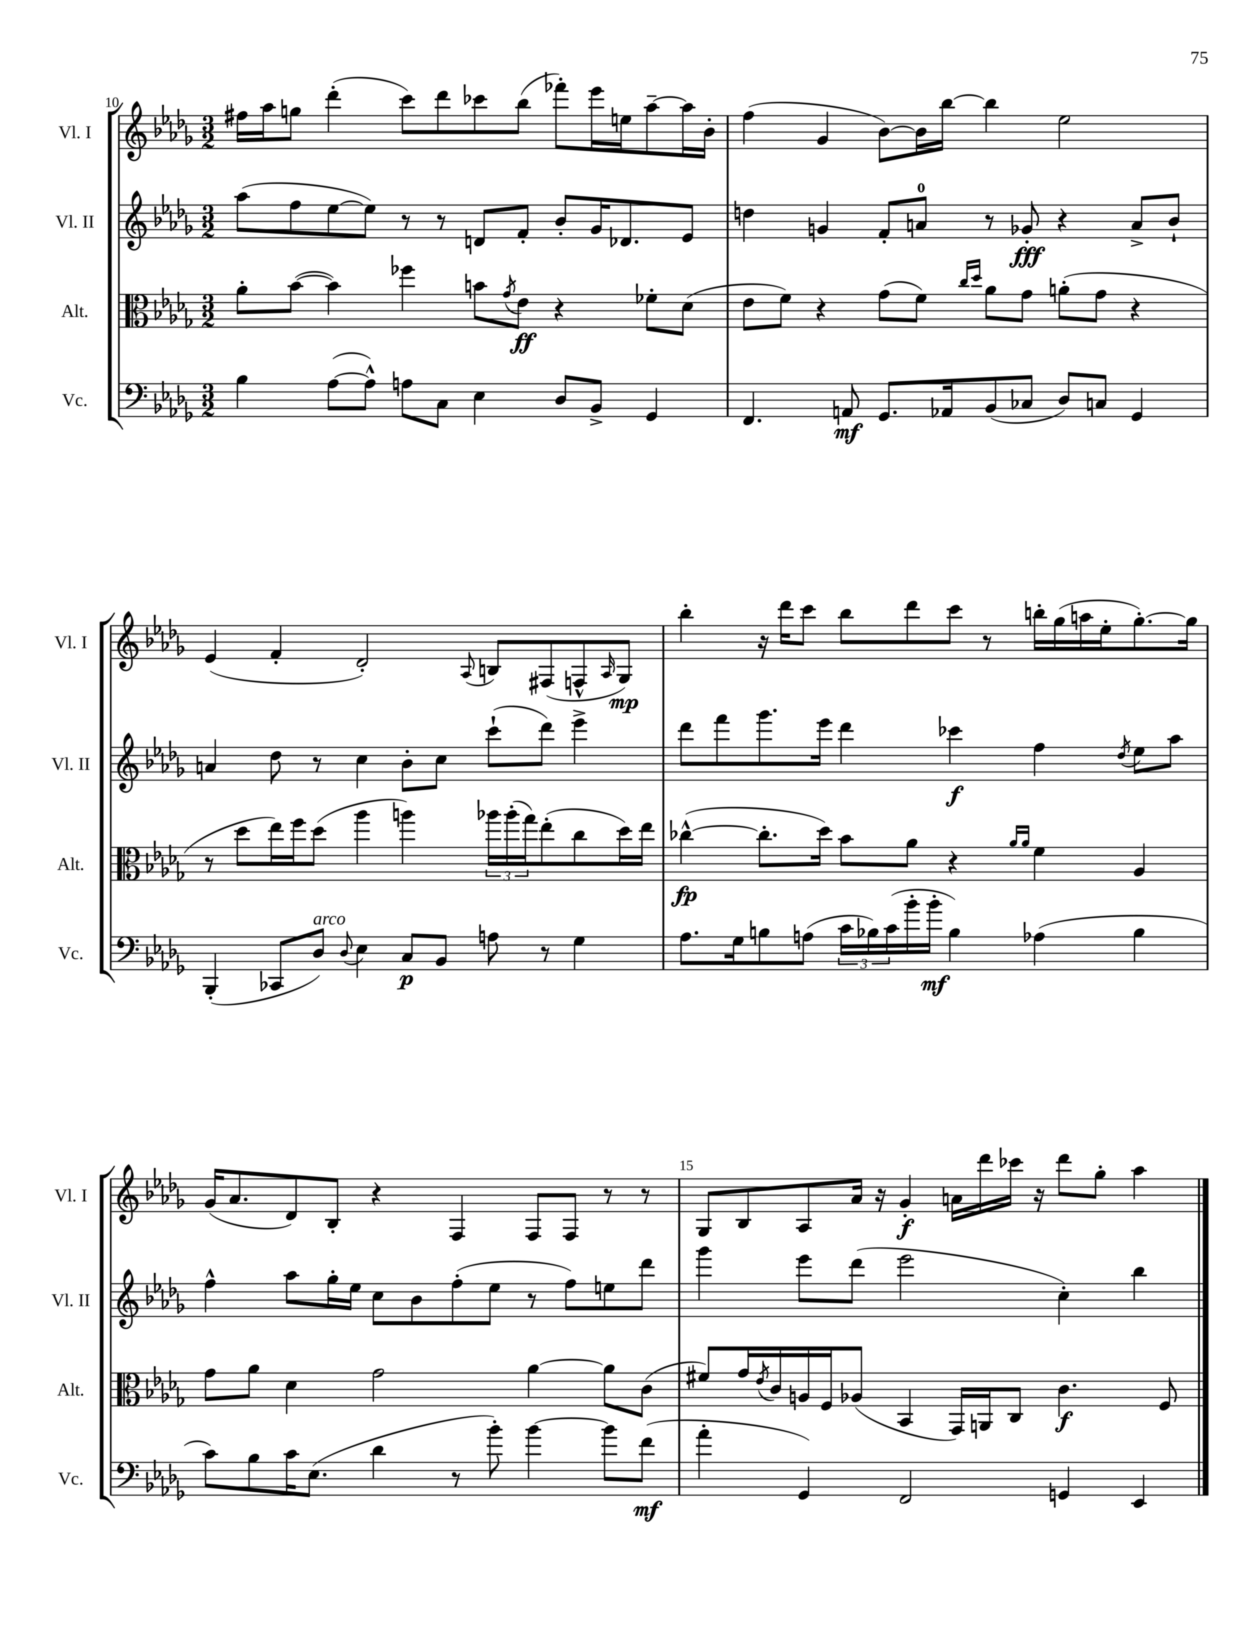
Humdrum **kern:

**kern	**kern	**kern	**kern
*staff4	*staff3	*staff2	*staff1
*clefF4	*clefC3	*clefG2	*clefG2
*k[b-e-a-d-g-]	*k[b-e-a-d-g-]	*k[b-e-a-d-g-]	*k[b-e-a-d-g-]
*M3/2	*M3/2	*M3/2	*M3/2
4B-\	8a-'\L	(8aa-\L	16ff#\LL
.	.	.	16aa-\J
.	([8b-\J	8ff\	8gg\J
([8A-\L	4b-\])	[8ee-\	(4ddd-'\
8A-^^\]J)	.	8ee-\]J)	.
8A\L	4ff-\	8r	8ccc\L)
8C\J	.	8r	8ddd-\
4E-\	8b\L	8d/L	8ccc-\
.	8qg-/	.	.
.	8e-\J	8f'/J	(8bb-\J
8D-/L	4r	8b-'/L	8fff-'\L)
8BB-^/J	.	16g-/K	16eee-\L
.	.	8.d-/	16ee\J
4GG-/	8f-'\L	.	[8aa-~\
.	(8d-\J	8e-/J	16aa-\]L
.	.	.	16b-'\JJ
=	=	=	=
4.FF/	8e-\L	4dd\	(4ff\
.	8f\J)	.	.
.	4r	4g/	4g-/
8AA/	.	.	.
8.GG-/L	(8g-\L	8f'/L	[8b-\L)
.	8f\J)	8a/J	16b-\]L
16AA-/k	.	.	[16bb-\JJ
.	16qqcc/LL	.	.
.	16qqdd-/JJ	.	.
(8BB-/	8a-\L	8r	4bb-\]
8C-/J	8g-\J	8g-'/	.
8D-/L)	(8a'\L	4r	2ee-\
8C/J	8g-\J	.	.
4GG-/	4r	8a^/L	.
.	.	8b-`/J	.
=	=	=	=
(4BBB-'/	8r	4a/	(4e-/
.	8dd-\L	.	.
8CC-/L	16ee-\L)	8dd-\	4f'/
.	16ff\J	.	.
8D-/J)	(8dd-\J	8r	.
8qqD-/	.	.	.
4E-\	4aa-\	4cc\	2d-'/)
8C/L	4aa\)	8b-'\L	.
8BB-/J	.	8cc\J	.
.	.	.	8qqA-/
8A\	24aa-\LL	(8ccc`\L	8B/L
.	(24aa-'\	.	.
.	24gg-\J)	.	.
8r	(8ee-'\	8ddd-\J)	(8F#/
4G-\	8cc\	4eee-^\	8F^^/
.	.	.	16qqA-/
.	16dd-\L)	.	8G-/J)
.	16ee-\JJ	.	.
=	=	=	=
8.A-\L	([4cc-^^\	8ddd-\L	4bb-'\
.	.	8fff\	.
16G-\k	.	.	.
8B\	8.cc-'\]L	8.ggg-\	16r
.	.	.	16ddd-\LK
(8A\J	.	.	8ccc\J
.	16dd-\Jk)	16eee-\Jk	.
24c\LL	8b-\L	4ddd-\	8bb-\L
24B-\)	.	.	.
(24c\	.	.	.
16b-'\	8a-\J	.	8ddd-\
16b-'\JJ	.	.	.
4B-\)	4r	4ccc-\	8ccc\J
.	.	.	8r
.	16qqa-/LL	.	.
.	16qqa-/JJ	.	.
(4A-\	4f\	4ff\	16bb'\LL
.	.	.	(16gg-\
.	.	.	16aa\
.	.	.	16ee-'\J
.	.	8qdd-/	.
4B-\	4A-/	8ee-\L	[8.gg-'\)
.	.	8aa-\J	.
.	.	.	16gg-\]Jk
=	=	=	=
8c\L)	8g-\L	4ff^^\	(16g-/LK
.	.	.	8.a-/
8B-\	8a-\J	.	.
16c\K	4d-\	8aa-\L	8d-/)
(8.E-\J	.	.	.
.	.	16gg-'\L	8B-'/J
.	.	16ee-\JJ	.
4d-\	2g-\	8cc\L	4r
.	.	8b-\	.
8r	.	(8ff'\	4F/
8b-'\)	.	8ee-\J	.
[4b-\	[4a-\	8r	8F/L
.	.	8ff\L)	8F/J
8b-\]L	8a-\]L	8ee\	8r
(8f\J	(8c\J	8ddd-\J	8r
=	=	=	=
4a-'\	8f#/L)	4ggg-\	8G-/L
.	16g-/L	.	8B-/
.	8qe-/	.	.
.	16c/	.	.
4GG-/)	16A/	8eee-\L	8A-/
.	16F/J	.	.
.	(8A-/J	(8ddd-\J	16a-/Jk
.	.	.	16r
2FF/	4BB-/	2eee-\	4g-'/
.	16GG-/LL)	.	16a\LL
.	16AA/J	.	16ddd-\
.	8C/J	.	16ccc-\JJ
.	.	.	16r
4GG/	4.c\	4cc'\)	8ddd-\L
.	.	.	8gg-'\J
4EE-/	.	4bb-\	4aa-\
.	8F/	.	.
==	==	==	==
*-	*-	*-	*-
